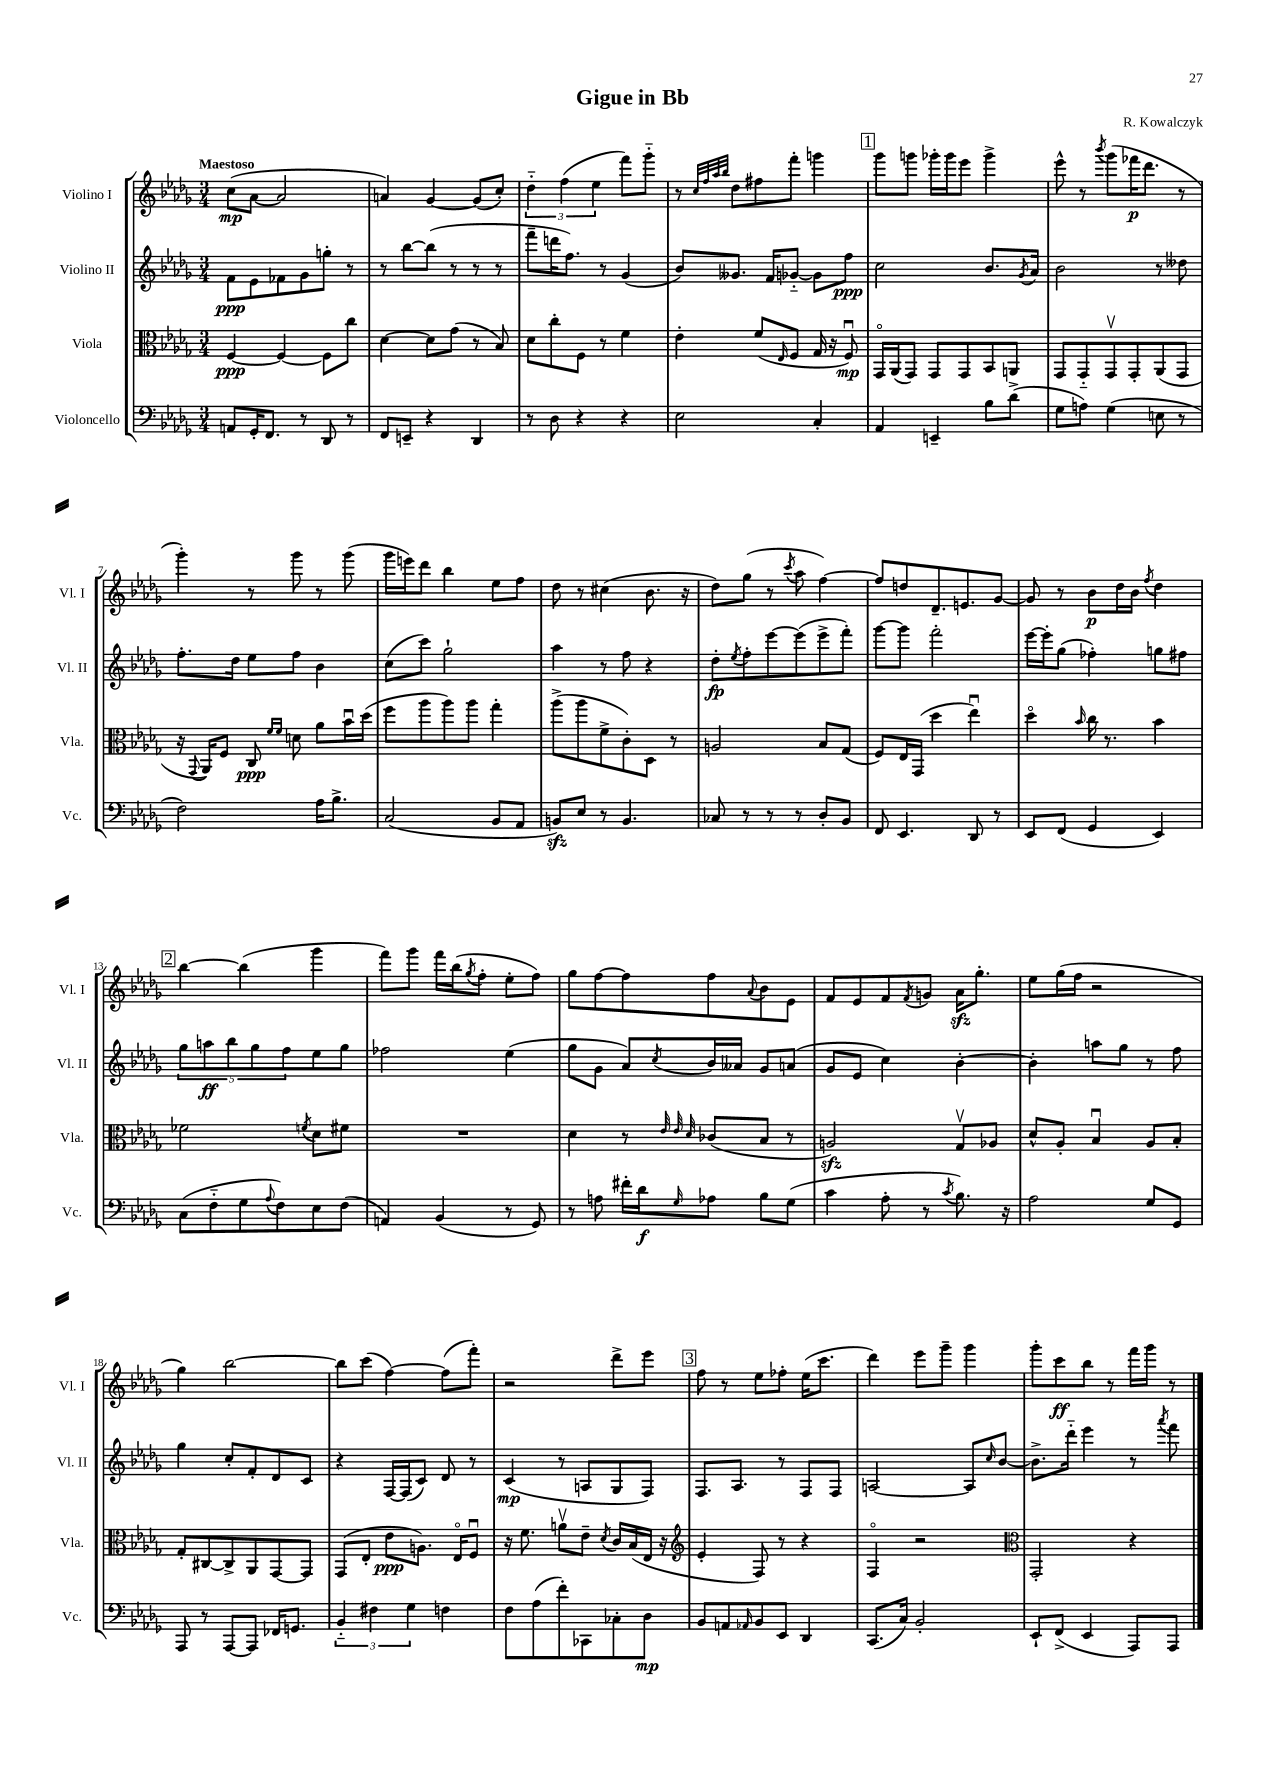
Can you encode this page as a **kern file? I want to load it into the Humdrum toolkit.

**kern	**dynam	**kern	**dynam	**kern	**dynam	**kern	**dynam
*part4	*part4	*part3	*part3	*part2	*part2	*part1	*part1
*staff4	*staff4	*staff3	*staff3	*staff2	*staff2	*staff1	*staff1
*I"Violoncello	*	*I"Viola	*	*I"Violino II	*	*I"Violino I	*
*I'Vc.	*	*I'Vla.	*	*I'Vl. II	*	*I'Vl. I	*
*clefF4	*	*clefC3	*	*clefG2	*	*clefG2	*
*k[b-e-a-d-g-]	*	*k[b-e-a-d-g-]	*	*k[b-e-a-d-g-]	*	*k[b-e-a-d-g-]	*
*M3/4	*	*M3/4	*	*M3/4	*	*M3/4	*
=1	=1	=1	=1	=1	=1	=1	=1
!	!	!	!	!	!	!LO:TX:a:B:t=Maestoso	!
8AAn/L	.	[4F/	ppp	8f\L	ppp	(8cc\L	mp
16GG-'/K	.	.	.	8e-\	.	[8a-\J	.
8.FF/J	.	.	.	.	.	.	.
.	.	4F/_	.	8f-X\	.	2a-/]	.
8r	.	.	.	8g-\	.	.	.
8DD-/	.	8F\L]	.	8ggn'\J	.	.	.
8r	.	8cc\J	.	8r	.	.	.
=2	=2	=2	=2	=2	=2	=2	=2
8FF/L	.	[4d-\	.	8r	.	4an/)	.
8EEn~/J	.	.	.	[8bb-\L	.	.	.
4r	.	8d-\L]	.	(8bb-\J]	.	[4g-/	.
.	.	(8g-\J	.	8r	.	.	.
4DD-/	.	8r	.	8r	.	(8g-/L]	.
.	.	8B-/)	.	8r	.	8cc'/J)	.
=3	=3	=3	=3	=3	=3	=3	=3
8r	.	8d-\L	.	8fff~\L	.	6dd-\	.
8D-\	.	8cc'\	.	16dddn\K	.	.	.
.	.	.	.	.	.	(6ff\	.
.	.	.	.	8.ff\J)	.	.	.
4r	.	8F\J	.	.	.	.	.
.	.	.	.	.	.	6ee-\	.
.	.	8r	.	8r	.	.	.
4r	.	4f\	.	(4g-/	.	8fff\L)	.
.	.	.	.	.	.	8ggg-\J	.
=4	=4	=4	=4	=4	=4	=4	=4
2E-\	.	4e-'\	.	8b-/L)	.	8r	.
.	.	.	.	.	.	32qqcc/LLL	.
.	.	.	.	.	.	32qqff/	.
.	.	.	.	.	.	32qqaa-/	.
.	.	.	.	.	.	32qqbb-/JJJ	.
.	.	.	.	8.g--X/J	.	8dd-\L	.
.	.	(8f/L	.	.	.	8ff#X\	.
.	.	.	.	16f/KL	.	.	.
.	.	16qqE-/	.	.	.	.	.
.	.	8F/J	.	[8g-X/J	.	8fff'\J	.
4C'/	.	16G-/	.	8g-\L]	.	4gggn\	.
.	.	16r	.	.	.	.	.
.	.	8Fu/)	mp	8ff\J	ppp	.	.
!!LO:REH:place=s1:t=1
=5	=5	=5	=5	=5	=5	=5	=5
4AA-/	.	16GG-/LL	.	2cc\	.	8ggg-\L	.
.	.	(16AA-/J	.	.	.	.	.
.	.	8GG-/J)	.	.	.	8gggn\J	.
4EEn~/	.	8GG-/L	.	.	.	16ggg-X'\LL	.
.	.	.	.	.	.	16ggg-\J	.
.	.	8GG-/	.	.	.	8eee-\J	.
8B-\L	.	8BB-/	.	8.b-/L	.	4ggg-^\	.
(8d-^\J	.	8AAn/J	.	.	.	.	.
.	.	.	.	8qg-/	.	.	.
.	.	.	.	16a-/Jk	.	.	.
=6	=6	=6	=6	=6	=6	=6	=6
8G-\L	.	8GG-/L	.	2b-\	.	8eee-^^\	.
8An\J)	.	8GG-/	.	.	.	8r	.
.	.	.	.	.	.	8qbbb-/	.
(4G-\	.	8GG-v/	.	.	.	(8ggg-\L	.
.	.	8GG-'/	.	.	.	16fff-X\K	p
.	.	.	.	.	.	8.ddd-\J	.
8En\	.	(8AA-/	.	8r	.	.	.
8r	.	8GG-/J	.	8dd--X\	.	8r	.
!!LO:LB:g=z
=7	=7	=7	=7	=7	=7	=7	=7
2F\)	.	16r	.	8.ff'\L	.	4ggg-'\)	.
.	.	8qqGG-/	.	.	.	.	.
.	.	16AA-/KL)	.	.	.	.	.
.	.	8F/J	.	.	.	.	.
.	.	.	.	16dd-\Jk	.	.	.
.	.	8C/	ppp	8ee-\L	.	8r	.
.	.	16qqf/LL	.	.	.	.	.
.	.	16qqf/JJ	.	.	.	.	.
.	.	8dn\	.	8ff\J	.	8ggg-\	.
16A-\KL	.	8a-\L	.	4b-\	.	8r	.
8.B-^\J	.	.	.	.	.	.	.
.	.	16b-u\L	.	.	.	(8ggg-\	.
.	.	(16dd-\JJ	.	.	.	.	.
=8	=8	=8	=8	=8	=8	=8	=8
(2C/	.	8ff\L	.	(8cc\L	.	16ggg-\LL	.
.	.	.	.	.	.	16eeen\J)	.
.	.	8aa-\	.	8ccc\J)	.	8ddd-\J	.
.	.	8aa-\)	.	2gg-`\	.	4bb-\	.
.	.	8aa-\J	.	.	.	.	.
8BB-/L	.	4gg-'\	.	.	.	8ee-\L	.
8AA-/J	.	.	.	.	.	8ff\J	.
=9	=9	=9	=9	=9	=9	=9	=9
8BBnzz/L)	.	(8aa-^\L	.	4aa-\	.	8dd-\	.
8E-/J	.	8aa-\	.	.	.	8r	.
8r	.	8f^\	.	8r	.	(4cc#X\	.
4.BB/	.	8c'\)	.	8ff\	.	.	.
.	.	8D-\J	.	4r	.	8.b-\	.
.	.	8r	.	.	.	.	.
.	.	.	.	.	.	16r	.
=10	=10	=10	=10	=10	=10	=10	=10
8C-X/	.	2An/	.	8dd-'\L	fp	8dd-\L)	.
.	.	.	.	8qee-/	.	.	.
8r	.	.	.	8ff'\	.	(8gg-\J	.
8r	.	.	.	[8eee-\	.	8r	.
.	.	.	.	.	.	8qccc/	.
8r	.	.	.	(8eee-\]	.	8aa-\	.
8D-'/L	.	8B-/L	.	8eee-^\	.	[4ff\)	.
8BB-/J	.	(8G-/J	.	8fff'\J)	.	.	.
=11	=11	=11	=11	=11	=11	=11	=11
8FF/	.	8F/L)	.	[8ggg-\L	.	8ff/L]	.
4.EE-/	.	16E-/L	.	8ggg-\J]	.	8ddn/	.
.	.	(16GG-/JJ	.	.	.	.	.
.	.	4dd-\	.	2fff'\	.	8.d-~/	.
.	.	.	.	.	.	8.en/	.
8DD-/	.	4ee-u\)	.	.	.	.	.
8r	.	.	.	.	.	[8g-/J	.
=12	=12	=12	=12	=12	=12	=12	=12
8EE-/L	.	4dd-\	.	[16eee-\LL	.	8g-/]	.
.	.	.	.	16eee-'\J]	.	.	.
(8FF/J	.	.	.	(8gg-\J	.	8r	.
.	.	16qqb-/	.	.	.	.	.
4GG-/	.	16cc\	.	4ff-X'\)	.	8b-\L	p
.	.	8.r	.	.	.	.	.
.	.	.	.	.	.	16dd-\L	.
.	.	.	.	.	.	16b-\JJ	.
.	.	.	.	.	.	8qff/	.
4EE-/)	.	4b-\	.	8ggn\L	.	4dd-\	.
.	.	.	.	8ff#X\J	.	.	.
!!LO:LB:g=z
!!LO:REH:place=s1:t=2
=13	=13	=13	=13	=13	=13	=13	=13
(8C\L	.	2f-X\	.	10gg-\L	.	[4bb-\	.
.	.	.	.	10aan\	ff	.	.
8F\	.	.	.	.	.	.	.
.	.	.	.	10bb-\	.	.	.
8G-\	.	.	.	.	.	(4bb-\]	.
.	.	.	.	10gg-\	.	.	.
8qqA-/	.	.	.	.	.	.	.
8F\)	.	.	.	.	.	.	.
.	.	.	.	10ff\	.	.	.
.	.	8qfn/	.	.	.	.	.
8E-\	.	8d-\L	.	8ee-\	.	4ggg-\	.
(8F\J	.	8f#X\J	.	8gg-\J	.	.	.
=14	=14	=14	=14	=14	=14	=14	=14
4AAn/)	.	2.r	.	2ff-X\	.	8fff\L)	.
.	.	.	.	.	.	8ggg-\J	.
(4BB-/	.	.	.	.	.	16fff\LL	.
.	.	.	.	.	.	(16bb-\J	.
.	.	.	.	.	.	8qgg-/	.
.	.	.	.	.	.	8ff'\J	.
8r	.	.	.	(4ee-\	.	8ee-'\L	.
8GG-/)	.	.	.	.	.	8ff\J)	.
=15	=15	=15	=15	=15	=15	=15	=15
8r	.	4d-\	.	8gg-\L	.	8gg-\L	.
8An\	.	.	.	8g-\J	.	[8ff\	.
16f#X'\LL	.	8r	.	8a-/L)	.	8ff\]	.
16d-\J	f	.	.	.	.	.	.
.	.	32qqe-/	.	.	.	.	.
.	.	32qqe-/	.	.	.	.	.
16qqG-/	.	32qqd-/	.	8qcc/	.	.	.
8A-X\J	.	(8c-X/L	.	16b-/L	.	8ff\	.
.	.	.	.	16a--X/JJ	.	.	.
.	.	.	.	.	.	8qqa-/	.
8B-\L	.	8B-/J	.	8g-/L	.	8b-\	.
(8G-\J	.	8r	.	(8an/J	.	8e-\J	.
=16	=16	=16	=16	=16	=16	=16	=16
4c\	.	2Anzz/)	.	8g-/L	.	8f/L	.
.	.	.	.	8e-/J	.	8e-/	.
8A-'\	.	.	.	4cc\)	.	8f/	.
.	.	.	.	.	.	8qf/	.
8r	.	.	.	.	.	8gn/J	.
8qc/	.	.	.	.	.	.	.
8.B-\)	.	8G-v/L	.	[4b-'\	.	16a-zz\KL	.
.	.	.	.	.	.	8.gg-'\J	.
.	.	8A-X/J	.	.	.	.	.
16r	.	.	.	.	.	.	.
=17	=17	=17	=17	=17	=17	=17	=17
2A-\	.	8d-^^/L	.	4b-'\]	.	8ee-\L	.
.	.	8A-'/J	.	.	.	(16gg-\L	.
.	.	.	.	.	.	16ff\JJ	.
.	.	4B-u/	.	8aan\L	.	2r	.
.	.	.	.	8gg-\J	.	.	.
8G-/L	.	8A-/L	.	8r	.	.	.
8GG-/J	.	8B-'/J	.	8ff\	.	.	.
!!LO:LB:g=z
=18	=18	=18	=18	=18	=18	=18	=18
8AAA-/	.	8G-'/L	.	4gg-\	.	4gg-\)	.
8r	.	[8C#X/	.	.	.	.	.
[8AAA-/L	.	8C#^/]	.	8cc'/L	.	[2bb-\	.
8AAA-/J]	.	8AA-/	.	8f'/	.	.	.
16FF-X/KL	.	[8GG-/	.	8d-/	.	.	.
8.GGn/J	.	.	.	.	.	.	.
.	.	8GG-/J]	.	8c/J	.	.	.
=19	=19	=19	=19	=19	=19	=19	=19
6BB-/	.	(8GG-/L	.	4r	.	8bb-\L]	.
.	.	8E-'/J	.	.	.	(8ccc\J	.
6F#X\	.	.	.	.	.	.	.
.	.	8e-\L	ppp	[16F/LL	.	[4ff\)	.
.	.	.	.	(16F/J]	.	.	.
6G-\	.	.	.	.	.	.	.
.	.	8.An\J)	.	8c/J)	.	.	.
4Fn\	.	.	.	8d-/	.	(8ff\L]	.
.	.	16E-/KL	.	.	.	.	.
.	.	8Fu/J	.	8r	.	8fff'\J)	.
=20	=20	=20	=20	=20	=20	=20	=20
8F\L	.	16r	.	(4c/	mp	2r	.
.	.	8.f\	.	.	.	.	.
(8A-\	.	.	.	.	.	.	.
8f'\)	.	8anv\L	.	8r	.	.	.
8CC-X\	.	8e-~\J	.	8An/L	.	.	.
.	.	8qd-/	.	.	.	.	.
8C-X'\	.	16c/LL	.	8G-/	.	8ddd-^\L	.
.	.	(16B-/	.	.	.	.	.
8D-\J	mp	16E-/JJ	.	8F/J)	.	8eee-\J	.
.	.	16r	.	.	.	.	.
!!LO:REH:place=s1:t=3
=21	=21	=21	=21	=21	=21	=21	=21
*	*	*clefG2	*	*	*	*	*
8BB-/L	.	4e-'/	.	8.F/L	.	8ff\	.
8AAn/	.	.	.	.	.	8r	.
.	.	.	.	8.A-/J	.	.	.
16qqAA-X/	.	.	.	.	.	.	.
8BB-/	.	8F/)	.	.	.	8ee-\L	.
8EE-/J	.	8r	.	8r	.	8ff-X'\J	.
4DD-/	.	4r	.	8F/L	.	(16ee-\KL	.
.	.	.	.	.	.	8.ccc\J	.
.	.	.	.	8F/J	.	.	.
=22	=22	=22	=22	=22	=22	=22	=22
(8.CC/L	.	4F/	.	[2An/	.	4ddd-\)	.
16C/Jk)	.	.	.	.	.	.	.
2BB-'/	.	2r	.	.	.	8eee-\L	.
.	.	.	.	.	.	8ggg-~\J	.
.	.	.	.	8A/L]	.	4ggg-\	.
.	.	.	.	16qqcc/	.	.	.
.	.	.	.	[8b-/J	.	.	.
=23	=23	=23	=23	=23	=23	=23	=23
*	*	*clefC3	*	*	*	*	*
8EE-`/L	.	2GG-'/	.	8.b-^\L]	.	8ggg-'\L	.
(8FF^/J	.	.	.	.	.	8ccc\	ff
.	.	.	.	16ddd-\Jk	.	.	.
4EE-/	.	.	.	4eee-\	.	8bb-\J	.
.	.	.	.	.	.	8r	.
8AAA-/L)	.	4r	.	8r	.	16fff\LL	.
.	.	.	.	.	.	16ggg-\JJ	.
.	.	.	.	8qaaa-/	.	.	.
8AAA-/J	.	.	.	8fff\	.	8r	.
==	==	==	==	==	==	==	==
*-	*-	*-	*-	*-	*-	*-	*-
